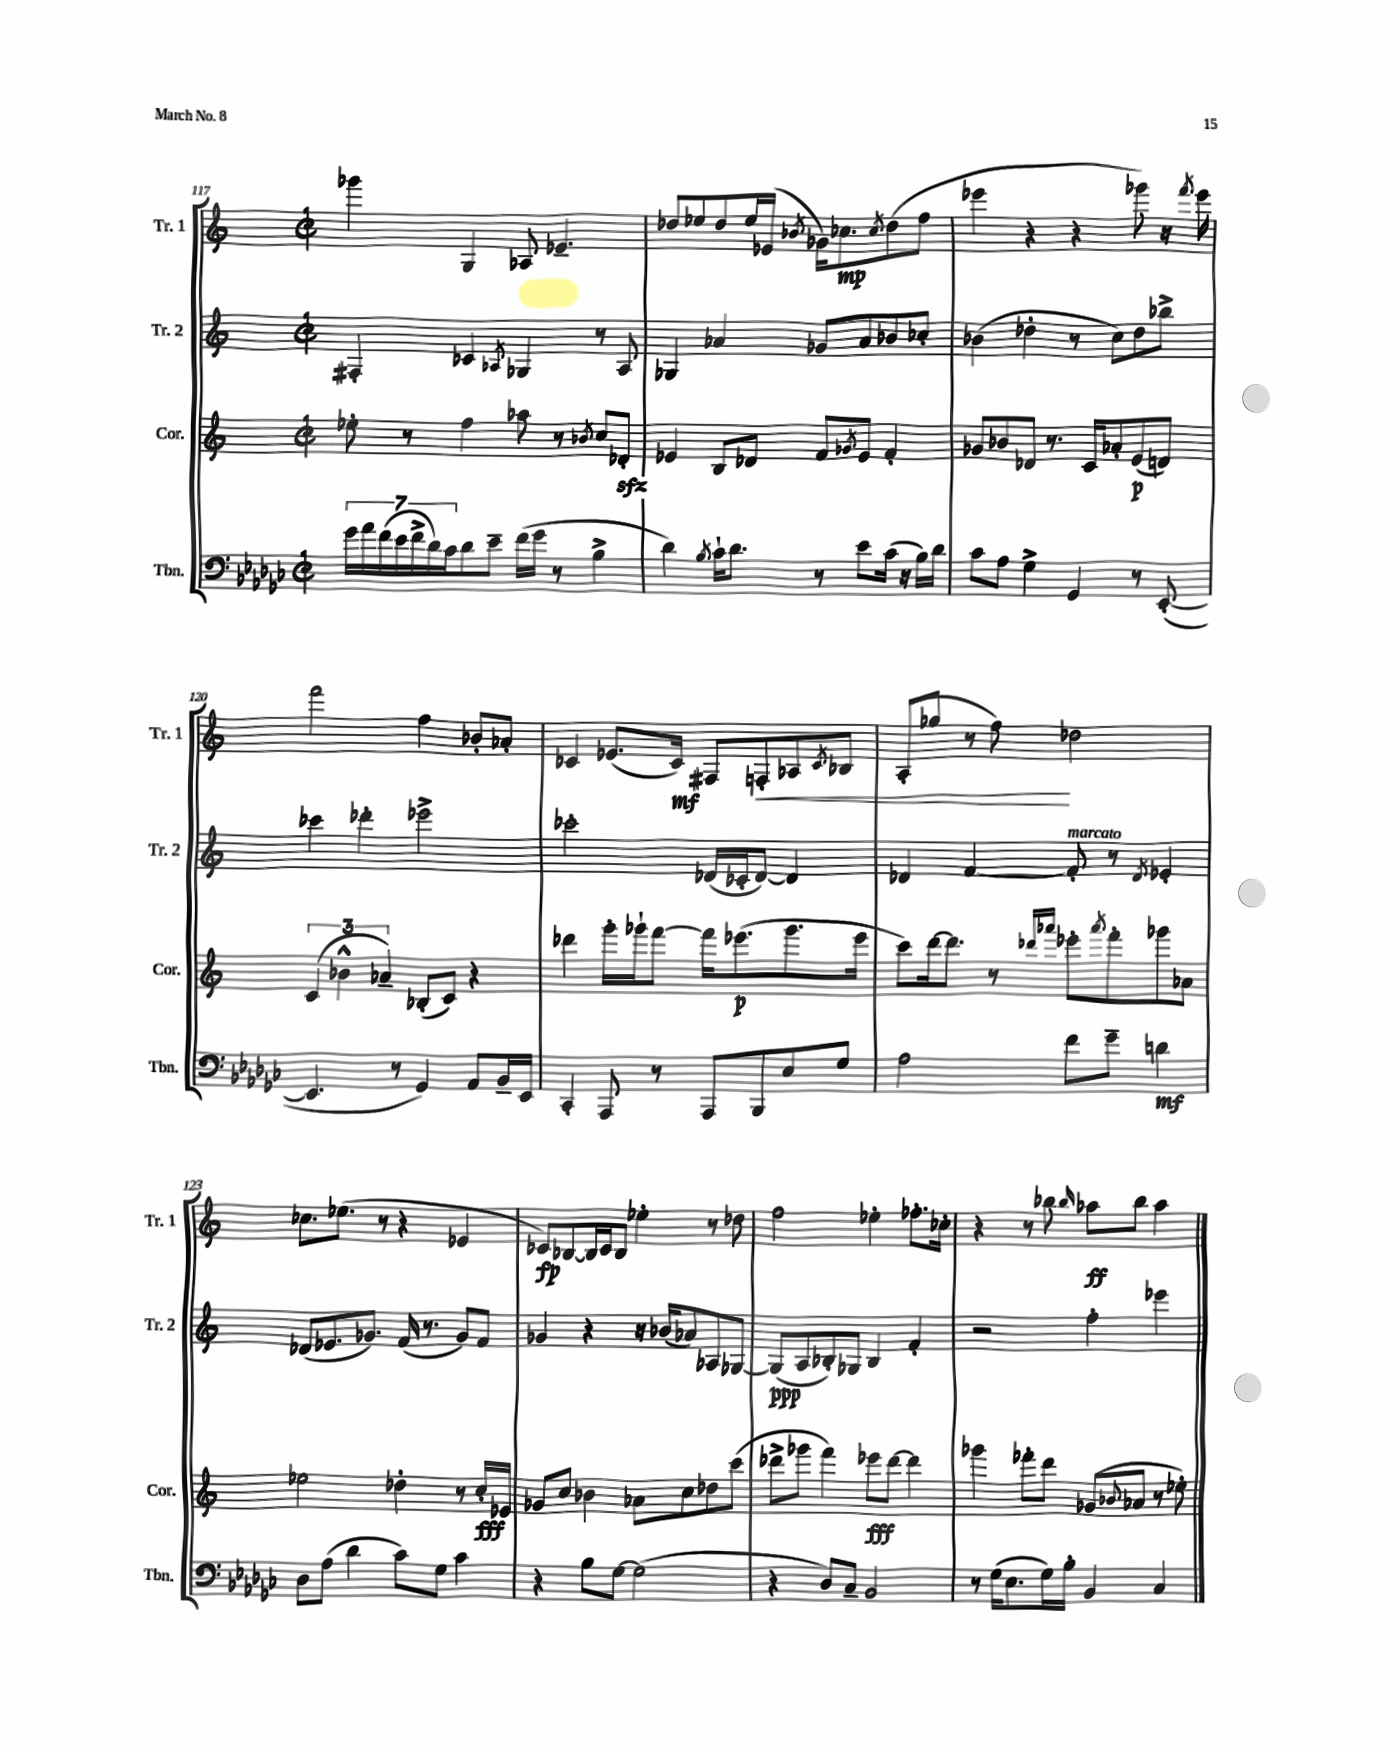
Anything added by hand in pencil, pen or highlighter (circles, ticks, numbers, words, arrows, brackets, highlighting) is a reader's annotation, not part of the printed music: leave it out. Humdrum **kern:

**kern	**kern	**kern	**kern
*staff4	*staff3	*staff2	*staff1
*clefF4	*clefG2	*clefG2	*clefG2
*k[b-e-a-d-g-c-]	*k[]	*k[]	*k[]
*M2/2	*M2/2	*M2/2	*M2/2
*met(c|)	*met(c|)	*met(c|)	*met(c|)
28g-\LL	8ee-'\	4F#'/	4ggg-\
28a-\	.	.	.
(28f\	.	.	.
28e-\	.	.	.
.	8r	.	.
28f^\	.	.	.
28d-\)	.	.	.
28c-\J	.	.	.
8d-\	4ff\	4c-/	4G/
8e-~\J	.	.	.
.	.	8qA-/	.
(16f\LL	8aa-\	4G-/	8A-/
16g-\JJ	.	.	.
8r	8r	.	4.e-~/
.	8qb-/	.	.
4B-^\	8cc/L	8r	.
.	8d-'/J	8A-/	.
=	=	=	=
4d-\)	4e-/	4G-/	8dd-/L
.	.	.	8ee-/
8qB-/	.	.	.
16c-`\LK	8B/L	4a-/	8dd-/
8.d-\J	.	.	.
.	8d-/J	.	16ee-/L
.	.	.	(16e-/JJ
.	.	.	8qb-/
8r	8f/L	8g-/L	16g-\LK)
.	.	.	8.cc-\
.	8qg-/	.	.
8e-\L	8e-/J	8a-/	.
.	.	.	8qcc-/
(16c-\Jk	4f'/	8b-/	(8dd-\
16r	.	.	.
16B-\LL)	.	8cc-'/J	8ff\J
16d-\JJ	.	.	.
=	=	=	=
8c-\L	8g-/L	(4b-\	4eee-\
8A-\J	8b-/	.	.
4G-^\	8d-/J	4dd-'\	4r
.	8.r	.	.
4GG-/	.	8r	4r
.	16c/LK	.	.
.	8a-'/	8cc\L)	.
8r	(8e/	8dd-\	8ggg-\)
([8EE-'/	8d/J)	8bb-^\J	16r
.	.	.	8qfff/
.	.	.	16eee-\
=	=	=	=
4.EE-/]	(6c/	4ccc-\	2fff\
.	6b-^^\	.	.
.	.	4ddd-'\	.
.	6a-~/)	.	.
8r	.	.	.
4GG-/)	(8B-'/L	2eee-^\	4ff\
.	8c/J)	.	.
8AA-/L	4r	.	8b-'/L
16BB-~/L	.	.	8a-'/J
16EE-/JJ	.	.	.
=	=	=	=
4CC-'/	4ddd-\	2ccc-'\	4c-/
8AAA-/	16ggg'\LL	.	(8.e-/L
.	16ggg-`\J	.	.
8r	[8fff\J	.	.
.	.	.	16c-/Jk)
8AAA-/L	16fff\]LK	(16d-/LL	8F#/L
.	(8.eee-\	16c-'/J	.
8BBB-/	.	[8d-/J)	8F'/
8E-/	8.ggg-\	4d-/]	8A-/
.	.	.	8qc-/
8G-/J	.	.	8B-/J
.	16eee-\Jk	.	.
=	=	=	=
2A-\	8ccc\L)	4d-/	(8A'/L
.	[16ddd\k	.	8gg-/J
.	8.ddd\]J	.	.
.	.	[4f/	8r
.	8r	.	8ff\)
.	16qqddd-/LL	.	.
.	16qqaaa-/JJ	.	.
8f\L	8eee-'\L	8f'/]	2dd-\
.	8qaaa-/	.	.
8g-~\J	8fff'\	8r	.
.	.	8qd-/	.
4d\	8ggg-\	4e-'/	.
.	8a-\J	.	.
=	=	=	=
8D-\L	2ee-\	(8d-/L	8.cc-\L
(8A-\J	.	8.e-/	.
.	.	.	(8.ee-\J
4d-\	.	.	.
.	.	8.g-/J)	.
.	.	.	8r
8c-\L)	4dd-'\	(16f/	4r
.	.	8.r	.
8G-\J	.	.	.
4c-\	8r	8g-/L)	4e-/
.	16cc'/LL	8f/J	.
.	16e-/JJ	.	.
=	=	=	=
4r	8g-/L	4g-/	8c-/L)
.	8cc/J	.	[8B-/
8B-\L	4b-\	4r	16B-/]L
.	.	.	16c-/J
[8G-\J	.	.	8B-/J
(2G-\]	8a-\L	16r	4ee-'\
.	.	(16b-/LK	.
.	8cc\	8a-/)	.
.	8dd-\	8A-/	8r
.	(8ccc\J	[8G-/J	8dd-\
=	=	=	=
4r	8ddd-^\L	(8G-/]L	2ff\
.	8ggg-\J	8A/	.
8D-/L)	4fff\)	8B-'/)	.
8C-~/J	.	8G-/J	.
2BB-/	8eee-\L	4B-/	4ee-'\
.	[8ddd-\J	.	.
.	4ddd-\]	4f'/	8.ff-'\L
.	.	.	16cc-'\Jk
=	=	=	=
8r	4ggg-\	2r	4r
(16G-\LK	.	.	.
8.E-\	.	.	.
.	8fff-'\L	.	8r
16G-\L)	8ddd\J	.	8bb-\
16B-'\JJ	.	.	.
.	.	.	16qqbb-/
4BB-/	(8g-/L	4ff'\	8aa-\L
.	8qqb-/	.	.
.	8a-/J	.	8bb-\J
4C-/	8r	4eee-\	4aa-\
.	8ee-'\)	.	.
==	==	==	==
*-	*-	*-	*-
